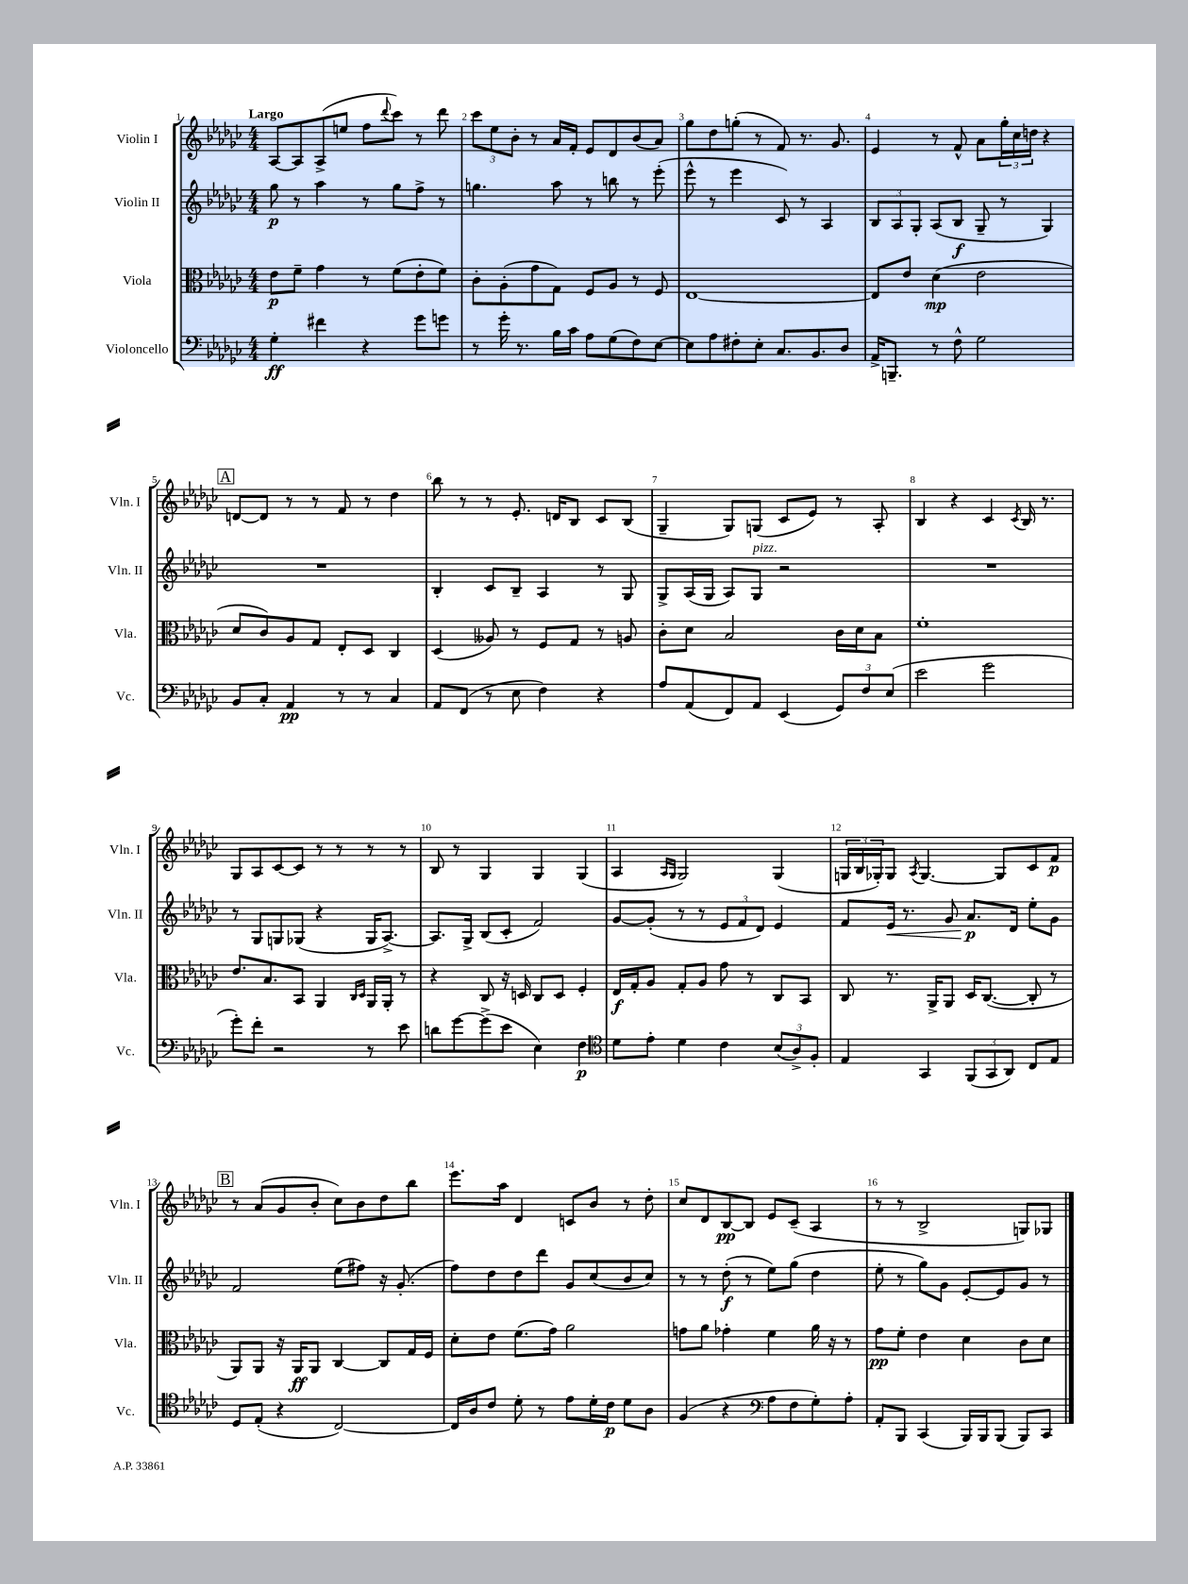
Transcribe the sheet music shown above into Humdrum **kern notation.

**kern	**dynam	**kern	**dynam	**kern	**dynam	**kern	**dynam
*part4	*part4	*part3	*part3	*part2	*part2	*part1	*part1
*staff4	*staff4	*staff3	*staff3	*staff2	*staff2	*staff1	*staff1
*I"Violoncello	*	*I"Viola	*	*I"Violin II	*	*I"Violin I	*
*I'Vc.	*	*I'Vla.	*	*I'Vln. II	*	*I'Vln. I	*
*clefF4	*	*clefC3	*	*clefG2	*	*clefG2	*
*k[b-e-a-d-g-c-]	*	*k[b-e-a-d-g-c-]	*	*k[b-e-a-d-g-c-]	*	*k[b-e-a-d-g-c-]	*
*M4/4	*	*M4/4	*	*M4/4	*	*M4/4	*
=1	=1	=1	=1	=1	=1	=1	=1
!	!	!	!	!	!	!LO:TX:a:B:t=Largo	!
4G-'\	ff	8e-\L	p	8gg-\	p	[8A-/L	.
.	.	8f~\J	.	8r	.	8A-/]	.
4f#X\	.	4g-\	.	4aa-\	.	(8A-^/	.
.	.	.	.	.	.	8een/J	.
4r	.	8r	.	8r	.	8ff\L	.
.	.	.	.	.	.	8qqddd-/	.
.	.	(8f\L	.	8gg-\L	.	8ccc-\J)	.
8g-\L	.	8e-'\	.	8ff^\J	.	8r	.
8gn\J	.	8f\J)	.	8r	.	8ddd-\	.
=2	=2	=2	=2	=2	=2	=2	=2
8r	.	8c-'\L	.	4.ggn\	.	12ccc-\L	.
.	.	.	.	.	.	12ee-\	.
16g-'\	.	(8A-'\	.	.	.	.	.
.	.	.	.	.	.	12b-'\J	.
8.r	.	.	.	.	.	.	.
.	.	8g-\	.	.	.	8r	.
16B-\LL	.	8G-\J)	.	8aa-\	.	16a-/LL	.
16c-\JJ	.	.	.	.	.	16f'/JJ	.
8A-\L	.	8F/L	.	8r	.	8e-/L	.
(8G-\	.	8A-/J	.	8bbn\	.	8d-/	.
8F\)	.	8r	.	8r	.	(8b-/	.
[8E-\J	.	8F/	.	(8eee-'\	.	8a-/J)	.
=3	=3	=3	=3	=3	=3	=3	=3
8E-\L]	.	[1E-	.	8eee-^^\	.	8gg-\L	.
8A-\	.	.	.	8r	.	8dd-\	.
8F#X'\	.	.	.	4eee-\	.	(8ggn'\J	.
8E-'\J	.	.	.	.	.	8r	.
8.C-/L	.	.	.	8c-/)	.	8f/)	.
.	.	.	.	8r	.	8.r	.
8.BB-/	.	.	.	.	.	.	.
.	.	.	.	4A-/	.	.	.
.	.	.	.	.	.	8.g-/	.
8D-/J	.	.	.	.	.	.	.
=4	=4	=4	=4	=4	=4	=4	=4
16AA-^/KL	.	8E-/L]	.	12B-/L	.	4e-/	.
8.BBBn~/J	.	.	.	.	.	.	.
.	.	.	.	12A-/	.	.	.
.	.	8e-/J	.	.	.	.	.
.	.	.	.	12G-'/J	.	.	.
8r	.	(4d-\	mp	(8A-/L	.	8r	.
8F^^\	.	.	.	8B-/J	f	8f^^/	.
2G-\	.	2e-\	.	8G-~/	.	8a-\L	.
.	.	.	.	8r	.	24gg-'\L	.
.	.	.	.	.	.	24cc-\	.
.	.	.	.	.	.	24ddn\JJ	.
.	.	.	.	4G-/)	.	4r	.
!!LO:LB:g=z
!!LO:REH:place=s1:t=A
=5	=5	=5	=5	=5	=5	=5	=5
8BB-/L	.	8d-/L	.	1r	.	[8dn/L	.
8C-'/J	.	8c-/)	.	.	.	8d/J]	.
4AA-/	pp	8A-/	.	.	.	8r	.
.	.	8G-/J	.	.	.	8r	.
8r	.	8E-'/L	.	.	.	8f/	.
8r	.	8D-/J	.	.	.	8r	.
4C-/	.	4C-/	.	.	.	4dd-\	.
=6	=6	=6	=6	=6	=6	=6	=6
8AA-/L	.	(4D-/	.	4B-'/	.	8bb-\	.
(8FF/J	.	.	.	.	.	8r	.
8r	.	8A--X/)	.	8c-/L	.	8r	.
8E-\	.	8r	.	8B-~/J	.	8.e-'/	.
4F\)	.	8F/L	.	4A-/	.	.	.
.	.	.	.	.	.	16dn/KL	.
.	.	8G-/J	.	.	.	8B-/J	.
4r	.	8r	.	8r	.	8c-/L	.
.	.	8An/	.	8G-/	.	(8B-/J	.
=7	=7	=7	=7	=7	=7	=7	=7
8A-/L	.	8c-'\L	.	8G-^/L	.	4G-~/	.
(8AA-/	.	8d-\J	.	(16A-/L	.	.	.
.	.	.	.	16G-/JJ	.	.	.
8FF/)	.	2B-/	.	8A-/L)	.	8G-/L)	.
!	!	!	!	!LO:TX:a:i:t=pizz.	!	!	!
8AA-/J	.	.	.	8G-/J	.	(8Gn/J	.
(4EE-/	.	.	.	2r	.	8c-/L	.
.	.	.	.	.	.	8e-/J)	.
12GG-/L)	.	16c-\LL	.	.	.	8r	.
.	.	16d-\J	.	.	.	.	.
12F/	.	.	.	.	.	.	.
.	.	8B-\J	.	.	.	8A-'/	.
(12E-/J	.	.	.	.	.	.	.
=8	=8	=8	=8	=8	=8	=8	=8
2e-\	.	1f'	.	1r	.	4B-/	.
.	.	.	.	.	.	4r	.
2g-\	.	.	.	.	.	4c-/	.
.	.	.	.	.	.	8qc-/	.
.	.	.	.	.	.	16B-/	.
.	.	.	.	.	.	8.r	.
!!LO:LB:g=z
=9	=9	=9	=9	=9	=9	=9	=9
8g-'\L)	.	8.e-/L	.	8r	.	8G-/L	.
8f'\J	.	.	.	8G-/L	.	8A-/	.
.	.	8.B-/	.	.	.	.	.
2r	.	.	.	8Gn/	.	[8c-/	.
.	.	8BB-/J	.	(8G-X/J	.	8c-/J]	.
.	.	4AA-/	.	4r	.	8r	.
.	.	.	.	.	.	8r	.
.	.	16qqC-/LL	.	.	.	.	.
.	.	16qqD-/JJ	.	.	.	.	.
8r	.	16AA-/LL	.	16G-/KL	.	8r	.
.	.	16AA-'/JJ	.	[8.A-^/J)	.	.	.
8e-\	.	8r	.	.	.	8r	.
=10	=10	=10	=10	=10	=10	=10	=10
8dn\L	.	4r	.	8.A-/L]	.	8B-/	.
[8g-\	.	.	.	.	.	8r	.
.	.	.	.	16G-^/Jk	.	.	.
(8g-^\]	.	8C-/	.	(8B-/L	.	4G-/	.
8e-\J	.	16r	.	8c-'/J	.	.	.
.	.	16Dn/	.	.	.	.	.
4E-\)	.	8C-/L	.	2f/)	.	4G-/	.
.	.	8D/J	.	.	.	.	.
4F\	p	4F'/	.	.	.	(4G-/	.
=11	=11	=11	=11	=11	=11	=11	=11
*clefC4	*	*	*	*	*	*	*
8d-\L	.	16E-/LL	f	[8g-/L	.	4A-/	.
.	.	16G-'/J	.	.	.	.	.
8e-'\J	.	8A-/J	.	(8g-'/J]	.	.	.
.	.	.	.	.	.	16qqA-/LL	.
.	.	.	.	.	.	16qqG-/JJ	.
4d-\	.	8G-'/L	.	8r	.	2G-/)	.
.	.	8A-/J	.	8r	.	.	.
4c-\	.	8g-\	.	12e-/L	.	.	.
.	.	.	.	12f/	.	.	.
.	.	8r	.	.	.	.	.
.	.	.	.	12d-/J)	.	.	.
(12B-/L	.	8C-/L	.	4e-/	.	(4G-/	.
12A-^/)	.	.	.	.	.	.	.
.	.	8BB-/J	.	.	.	.	.
12F'/J	.	.	.	.	.	.	.
=12	=12	=12	=12	=12	=12	=12	=12
4E-/	.	8C-/	.	8f/L	.	24Gn/LL	.
.	.	.	.	.	.	24B-/	.
.	.	.	.	.	.	24G-X'/J)	.
!	!	!	!	!	!LO:HP:b	!	!
.	.	8.r	.	16e-/Jk	<	8G-/J	.
.	.	.	.	8.r	.	.	.
.	.	.	.	.	.	8qA-/	.
4GG-/	.	.	.	.	.	[4.G-/	.
.	.	16AA-^/KL	.	.	.	.	.
.	.	8AA-/J	.	8g-/	.	.	.
(12FF/L	.	16D-/KL	.	8.a-/L	p	.	.
.	.	([8.C-/J	.	.	.	.	.
12GG-/	.	.	.	.	.	.	.
.	.	.	.	.	.	8G-/L]	.
12AA-/J)	.	.	.	.	.	.	.
.	.	.	.	16d-/Jk	[	.	.
8C-/L	.	8C-'/]	.	8ee-'\L	.	8c-/	.
8E-/J	.	8r	.	8g-\J	.	8f/J	p
!!LO:LB:g=z
!!LO:REH:place=s1:t=B
=13	=13	=13	=13	=13	=13	=13	=13
8D-/L	.	8AA-/L)	.	2f/	.	8r	.
(8E-'/J	.	8AA-/J	.	.	.	(8a-/L	.
4r	.	16r	.	.	.	8g-/	.
.	.	16AA-/KL	ff	.	.	.	.
.	.	8AA-/J	.	.	.	8b-'/J	.
[2C-/)	.	[4C-/	.	(8ee-\L	.	8cc-\L)	.
.	.	.	.	8ff#X\J)	.	8b-\	.
.	.	8C-/L]	.	16r	.	8dd-\	.
.	.	.	.	(8.g-'/	.	.	.
.	.	16G-/L	.	.	.	8bb-\J	.
.	.	16F/JJ	.	.	.	.	.
=14	=14	=14	=14	=14	=14	=14	=14
16C-/LL]	.	8d-'\L	.	8ff\L)	.	8.eee-\L	.
16A-/J	.	.	.	.	.	.	.
8c-/J	.	8e-\J	.	8dd-\	.	.	.
.	.	.	.	.	.	16aa-\Jk	.
8d-'\	.	(8.f\L	.	8dd-\	.	4d-/	.
8r	.	.	.	8ddd-\J	.	.	.
.	.	16g-\Jk)	.	.	.	.	.
8e-\L	.	2a-\	.	8g-/L	.	8cn/L	.
16d-'\L	.	.	.	(8cc-/	.	8b-/J	.
16c-\JJ	p	.	.	.	.	.	.
8d-\L	.	.	.	8b-/	.	8r	.
8A-\J	.	.	.	8cc-/J)	.	8dd-'\	.
=15	=15	=15	=15	=15	=15	=15	=15
(4F/	.	8gn\L	.	8r	.	8cc-/L	.
.	.	8a-\J	.	8r	.	8d-/	.
4r	.	4g-X'\	.	(8dd-'\	f	[8B-/	pp
.	.	.	.	8r	.	8B-/J]	.
*clefF4	*	*	*	*	*	*	*
8A-\L	.	4f\	.	8ee-\L)	.	8e-/L	.
8F\	.	.	.	(8gg-\J	.	(8c-~/J	.
8G-'\)	.	16a-\	.	4dd-\	.	4A-/	.
.	.	16r	.	.	.	.	.
8A-'\J	.	8r	.	.	.	.	.
=16	=16	=16	=16	=16	=16	=16	=16
8AA-'/L	.	8g-\L	pp	8ee-'\	.	8r	.
8BBB-/J	.	8f'\J	.	8r	.	8r	.
(4CC-/	.	4e-\	.	8gg-\L)	.	2B-^/	.
.	.	.	.	8g-\J	.	.	.
16BBB-/LL)	.	4d-\	.	[8e-'/L	.	.	.
16BBB-/J	.	.	.	.	.	.	.
(8BBB-/J	.	.	.	8e-/]	.	.	.
8BBB-/L)	.	8c-\L	.	8g-/J	.	8Gn/L)	.
8CC-/J	.	8d-\J	.	8r	.	8G-X/J	.
==	==	==	==	==	==	==	==
*-	*-	*-	*-	*-	*-	*-	*-
